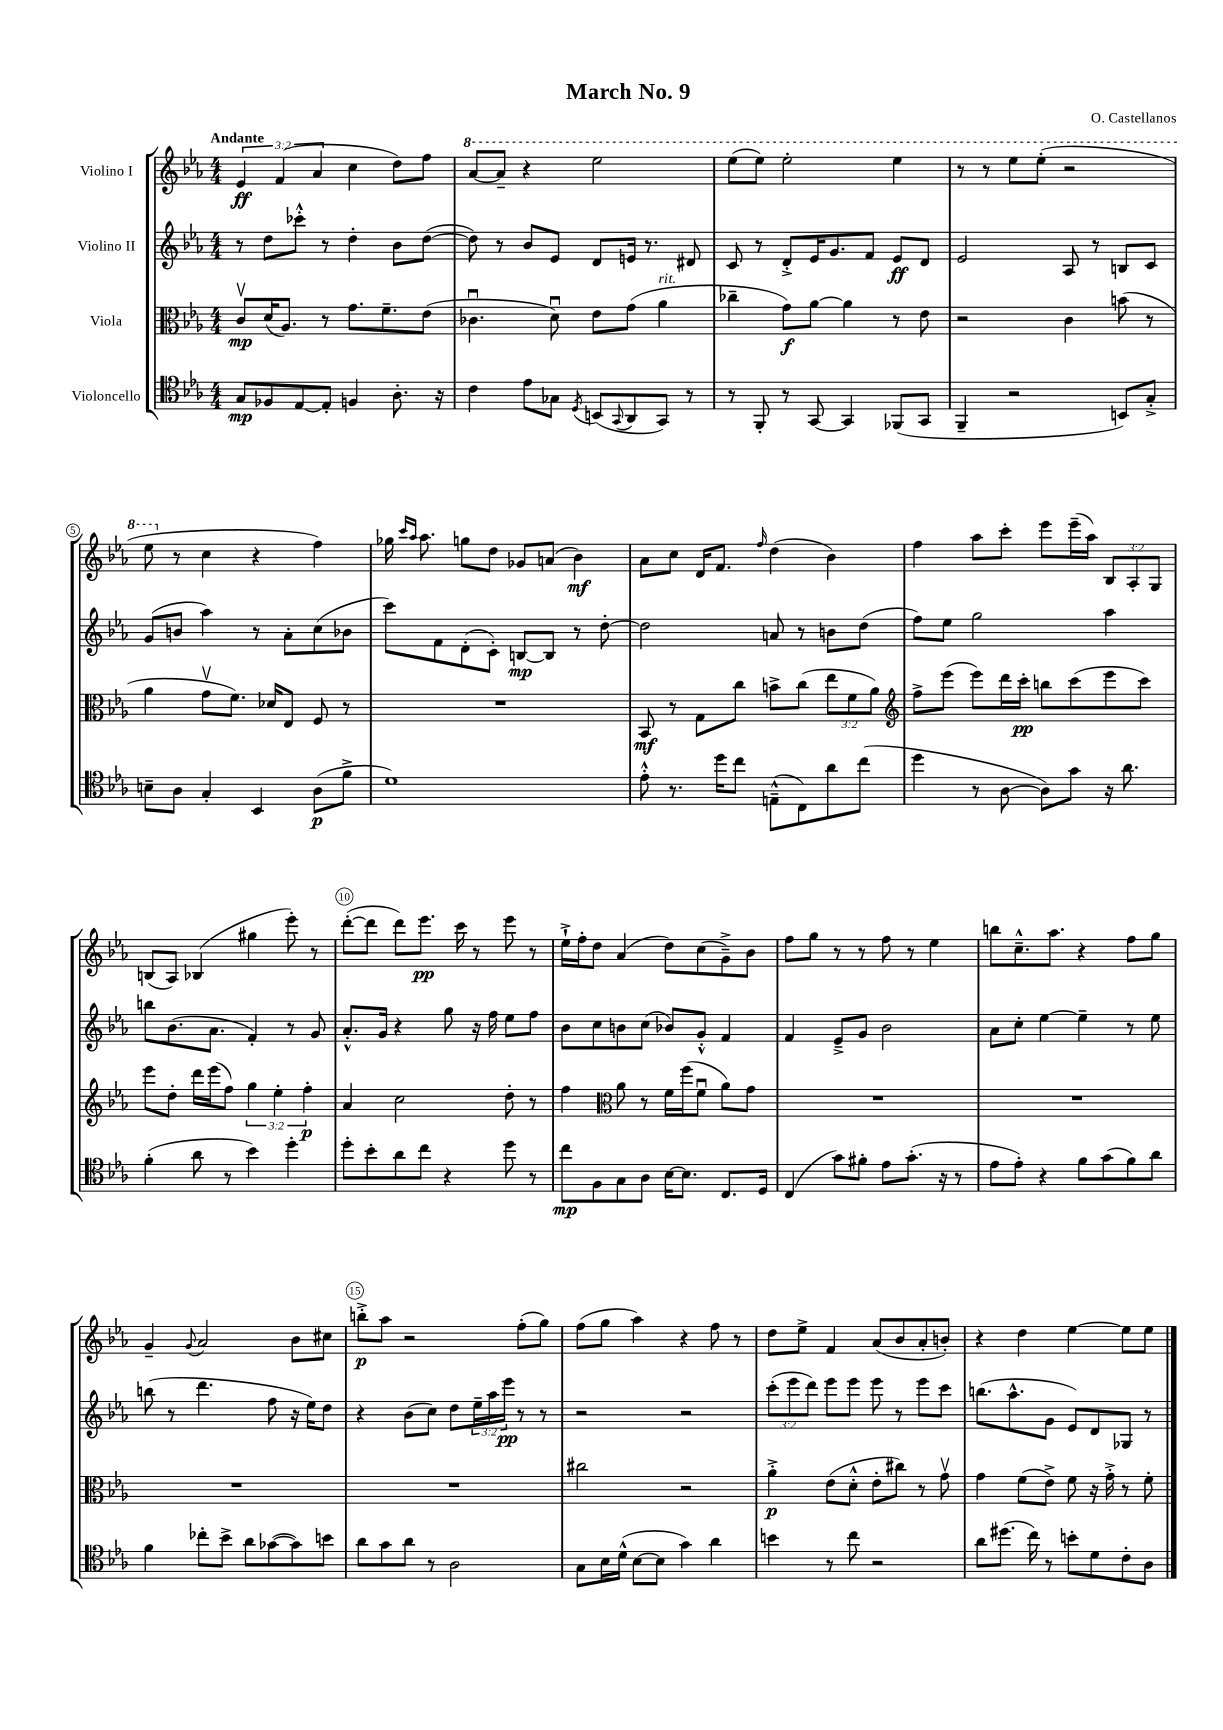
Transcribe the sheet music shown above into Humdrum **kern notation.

**kern	**dynam	**kern	**dynam	**kern	**dynam	**kern	**dynam
*part4	*part4	*part3	*part3	*part2	*part2	*part1	*part1
*staff4	*staff4	*staff3	*staff3	*staff2	*staff2	*staff1	*staff1
*I"Violoncello	*	*I"Viola	*	*I"Violino II	*	*I"Violino I	*
*clefC4	*	*clefC3	*	*clefG2	*	*clefG2	*
*k[b-e-a-]	*	*k[b-e-a-]	*	*k[b-e-a-]	*	*k[b-e-a-]	*
*M4/4	*	*M4/4	*	*M4/4	*	*M4/4	*
=1	=1	=1	=1	=1	=1	=1	=1
!	!	!	!	!	!	!LO:TX:a:B:t=Andante	!
8G/L	mp	8cv/L	mp	8r	.	6e-/	ff
8F-X/	.	(16d/K	.	8dd\L	.	.	.
.	.	.	.	.	.	(6f/	.
.	.	8.A-/J)	.	.	.	.	.
[8E-/	.	.	.	8ccc-X'^^\J	.	.	.
.	.	.	.	.	.	6a-/	.
8E-'/J]	.	8r	.	8r	.	.	.
4Fn/	.	8.g\L	.	4dd'\	.	4cc\	.
.	.	8.f~\	.	.	.	.	.
8.A-'\	.	.	.	8b-\L	.	8dd\L)	.
.	.	(8e-\J	.	([8dd\J	.	8ff\J	.
16r	.	.	.	.	.	.	.
=2	=2	=2	=2	=2	=2	=2	=2
*	*	*	*	*	*	*8va	*
4c\	.	4.c-Xu\	.	8dd\])	.	[8aa-/L	.
.	.	.	.	8r	.	8aa-~/J]	.
8e-\L	.	.	.	8b-/L	.	4r	.
8G-X\J	.	8du\)	.	8e-/J	.	.	.
8qD/	.	.	.	.	.	.	.
(8BBn/L	.	8e-\L	.	8d/L	.	2eee-\	.
8qqGG/	.	.	.	.	.	.	.
8AA-/	.	(8g\J	.	16en/Jk	.	.	.
.	.	.	.	8.r	.	.	.
!	!	!LO:TX:a:i:t=rit.	!	!	!	!	!
8GG/J)	.	4a-\	.	.	.	.	.
8r	.	.	.	8d#X/	.	.	.
=3	=3	=3	=3	=3	=3	=3	=3
8r	.	4cc-X~\	.	8c/	.	(8eee-\L	.
8FF'/	.	.	.	8r	.	8eee-\J)	.
8r	.	8g\L)	f	8d'^/L	.	2eee-'\	.
[8GG/	.	[8a-\J	.	16e-/K	.	.	.
.	.	.	.	8.g/	.	.	.
4GG/]	.	4a-\]	.	.	.	.	.
.	.	.	.	8f/J	.	.	.
(8FF-X/L	.	8r	.	8e-/L	ff	4eee-\	.
8GG/J	.	8e-\	.	8d/J	.	.	.
=4	=4	=4	=4	=4	=4	=4	=4
4FF~/	.	2r	.	2e-/	.	8r	.
.	.	.	.	.	.	8r	.
2r	.	.	.	.	.	8eee-\L	.
.	.	.	.	.	.	(8eee-'\J	.
.	.	4c\	.	8A-/	.	2r	.
.	.	.	.	8r	.	.	.
8BBn/L)	.	(8bn\	.	8Bn/L	.	.	.
8G'^/J	.	8r	.	8c/J	.	.	.
!!LO:LB:g=z
=5	=5	=5	=5	=5	=5	=5	=5
8Bn~\L	.	4a-\	.	(8g/L	.	8eee-\	.
*	*	*	*	*	*	*X8va	*
8A-\J	.	.	.	8bn/J	.	8r	.
4G'/	.	8gv\L	.	4aa-\)	.	4cc\	.
.	.	8.f\J)	.	.	.	.	.
4BB-/	.	.	.	8r	.	4r	.
.	.	16d-X/KL	.	.	.	.	.
.	.	8E-/J	.	8a-'\L	.	.	.
(8A-\L	p	8F/	.	(8cc\	.	4ff\)	.
8f^\J	.	8r	.	8b-X\J	.	.	.
=6	=6	=6	=6	=6	=6	=6	=6
1d)	.	1r	.	8ccc\L)	.	16gg-X\	.
.	.	.	.	.	.	16qqccc/LL	.
.	.	.	.	.	.	16qqaa-/JJ	.
.	.	.	.	.	.	8.aa-\	.
.	.	.	.	8f\	.	.	.
.	.	.	.	(8d'\	.	8ggn\L	.
.	.	.	.	8c'\J)	.	8dd\J	.
.	.	.	.	[8Bn/L	mp	8g-X/L	.
.	.	.	.	8B/J]	.	(8an/J	.
.	.	.	.	8r	.	4b-\)	mf
.	.	.	.	[8dd'\	.	.	.
=7	=7	=7	=7	=7	=7	=7	=7
8e-'^^\	.	8BB-/	mf	2dd\]	.	8a-\L	.
8.r	.	8r	.	.	.	8cc\J	.
.	.	8G\L	.	.	.	16d/KL	.
16dd\KL	.	.	.	.	.	8.f/J	.
8cc\J	.	8cc\J	.	.	.	.	.
.	.	.	.	.	.	16qqff/	.
(8En~^^\L	.	8bn^\L	.	8an/	.	(4dd\	.
8C\)	.	(8cc\J	.	8r	.	.	.
8a-\	.	12ee-\L	.	8bn\L	.	4b-\)	.
.	.	12f\	.	.	.	.	.
(8cc\J	.	.	.	(8dd\J	.	.	.
.	.	12a-\J)	.	.	.	.	.
=8	=8	=8	=8	=8	=8	=8	=8
*	*	*clefG2	*	*	*	*	*
4dd\	.	8ff^\L	.	8ff\L)	.	4ff\	.
.	.	(8eee-\J	.	8ee-\J	.	.	.
8r	.	8eee-\L)	.	2gg\	.	8aa-\L	.
[8A-\	.	16ddd\L	.	.	.	8ccc'\J	.
.	.	16ccc'\JJ	pp	.	.	.	.
8A-\L])	.	8bbn\L	.	.	.	8eee-\L	.
8g\J	.	(8ccc\	.	.	.	(16eee-~\L	.
.	.	.	.	.	.	16aa-\JJ)	.
16r	.	8eee-\	.	4aa-\	.	12B-/L	.
8.a-\	.	.	.	.	.	.	.
.	.	.	.	.	.	12A-'/	.
.	.	8ccc\J)	.	.	.	.	.
.	.	.	.	.	.	12G/J	.
!!LO:LB:g=z
=9	=9	=9	=9	=9	=9	=9	=9
(4f'\	.	8eee-\L	.	8bbn\L	.	(8Bn/L	.
.	.	8dd'\J	.	(8.b-\	.	8A-/J)	.
8a-\	.	16ddd\LL	.	.	.	(4B-X/	.
.	.	(16eee-\J	.	8.a-\J	.	.	.
8r	.	8ff\J)	.	.	.	.	.
4b-\)	.	6gg\	.	4f'/)	.	4gg#X\	.
.	.	6ee-'\	.	.	.	.	.
4dd'\	.	.	.	8r	.	8eee-'\)	.
.	.	6ff'\	p	.	.	.	.
.	.	.	.	8g/	.	8r	.
=10	=10	=10	=10	=10	=10	=10	=10
8dd'\L	.	4a-/	.	8.a-'^^/L	.	([8ddd'\L	.
8b-'\	.	.	.	.	.	8ddd\J]	.
.	.	.	.	16g/Jk	.	.	.
8a-\	.	2cc\	.	4r	.	8ddd\L)	.
8cc\J	.	.	.	.	.	8.eee-\J	pp
4r	.	.	.	8gg\	.	.	.
.	.	.	.	.	.	16ccc\	.
.	.	.	.	16r	.	8r	.
.	.	.	.	16ff\	.	.	.
8dd\	.	8dd'\	.	8ee-\L	.	8eee-\	.
8r	.	8r	.	8ff\J	.	8r	.
=11	=11	=11	=11	=11	=11	=11	=11
8cc\L	mp	4ff\	.	8b-\L	.	16ee-`^\LL	.
.	.	.	.	.	.	16ff'\J	.
8F\	.	.	.	8cc\	.	8dd\J	.
*	*	*clefC3	*	*	*	*	*
8G\	.	8a-\	.	8bn\	.	(4a-/	.
8A-\J	.	8r	.	(8cc\J	.	.	.
[16B-\KL	.	16f\LL	.	8b-X/L)	.	8dd\L)	.
8.B-\J]	.	(16ff\J	.	.	.	.	.
.	.	8fu\J	.	8g'^^/J	.	(8cc\	.
8.C/L	.	8a-\L)	.	4f/	.	8g~^\)	.
.	.	8g\J	.	.	.	8b-\J	.
16D/Jk	.	.	.	.	.	.	.
=12	=12	=12	=12	=12	=12	=12	=12
(4C/	.	1r	.	4f/	.	8ff\L	.
.	.	.	.	.	.	8gg\J	.
8g\L)	.	.	.	8e-~^/L	.	8r	.
8f#X'\J	.	.	.	8g/J	.	8r	.
8e-\L	.	.	.	2b-\	.	8ff\	.
(8.g'\J	.	.	.	.	.	8r	.
.	.	.	.	.	.	4ee-\	.
16r	.	.	.	.	.	.	.
8r	.	.	.	.	.	.	.
=13	=13	=13	=13	=13	=13	=13	=13
8e-\L	.	1r	.	8a-\L	.	8bbn\L	.
8e-'\J)	.	.	.	8cc'\J	.	8.cc~^^\	.
4r	.	.	.	[4ee-\	.	.	.
.	.	.	.	.	.	8.aa-\J	.
8f\L	.	.	.	4ee-~\]	.	4r	.
(8g\	.	.	.	.	.	.	.
8f\)	.	.	.	8r	.	8ff\L	.
8a-\J	.	.	.	8ee-\	.	8gg\J	.
!!LO:LB:g=z
=14	=14	=14	=14	=14	=14	=14	=14
4f\	.	1r	.	(8bbn\	.	4g~/	.
.	.	.	.	8r	.	.	.
.	.	.	.	.	.	8qqg/	.
8cc-X'\L	.	.	.	4.ddd\	.	2a-/	.
8b-^\J	.	.	.	.	.	.	.
8a-\L	.	.	.	.	.	.	.
([8g-X\	.	.	.	8ff\	.	.	.
8g-\])	.	.	.	16r	.	8b-\L	.
.	.	.	.	16ee-\KL)	.	.	.
8bn\J	.	.	.	8dd\J	.	8cc#X\J	.
=15	=15	=15	=15	=15	=15	=15	=15
8a-\L	.	1r	.	4r	.	8bbn'^\L	p
8g\	.	.	.	.	.	8aa-\J	.
8a-\J	.	.	.	(8b-\L	.	2r	.
8r	.	.	.	8cc\J)	.	.	.
2A-\	.	.	.	8dd\L	.	.	.
.	.	.	.	24ee-~\L	.	.	.
.	.	.	.	24aa-\	.	.	.
.	.	.	.	24eee-\JJ	pp	.	.
.	.	.	.	8r	.	(8ff'\L	.
.	.	.	.	8r	.	8gg\J)	.
=16	=16	=16	=16	=16	=16	=16	=16
8G\L	.	2cc#X\	.	2r	.	(8ff\L	.
16B-\L	.	.	.	.	.	8gg\J	.
(16d^^\JJ	.	.	.	.	.	.	.
[8B-\L	.	.	.	.	.	4aa-\)	.
8B-\J]	.	.	.	.	.	.	.
4g\)	.	2r	.	2r	.	4r	.
4a-\	.	.	.	.	.	8ff\	.
.	.	.	.	.	.	8r	.
=17	=17	=17	=17	=17	=17	=17	=17
4bn\	.	4a-'^\	p	(12ccc'\L	.	8dd\L	.
.	.	.	.	12eee-\	.	.	.
.	.	.	.	.	.	8ee-^\J	.
.	.	.	.	12ddd\J)	.	.	.
8r	.	(8e-\L	.	8eee-\L	.	4f/	.
8cc\	.	8d'^^\J	.	8eee-\J	.	.	.
2r	.	8e-'\L	.	8eee-\	.	(8a-/L	.
.	.	8cc#X\J)	.	8r	.	8b-/	.
.	.	8r	.	8eee-\L	.	8a-'/	.
.	.	8gv\	.	8ccc\J	.	8bn'/J)	.
=18	=18	=18	=18	=18	=18	=18	=18
8a-\L	.	4g\	.	(8.bbn\L	.	4r	.
(8.dd#X\J	.	.	.	.	.	.	.
.	.	.	.	8.aa-^^\	.	.	.
.	.	(8f\L	.	.	.	4dd\	.
16cc\)	.	.	.	.	.	.	.
8r	.	8e-^\J)	.	8g\J	.	.	.
8bn'\L	.	8f\	.	8e-/L)	.	[4ee-\	.
8d\	.	16r	.	8d/	.	.	.
.	.	16g'^\	.	.	.	.	.
8c'\	.	8r	.	8G-X/J	.	8ee-\L]	.
8A-\J	.	8f'\	.	8r	.	8ee-\J	.
==	==	==	==	==	==	==	==
*-	*-	*-	*-	*-	*-	*-	*-
